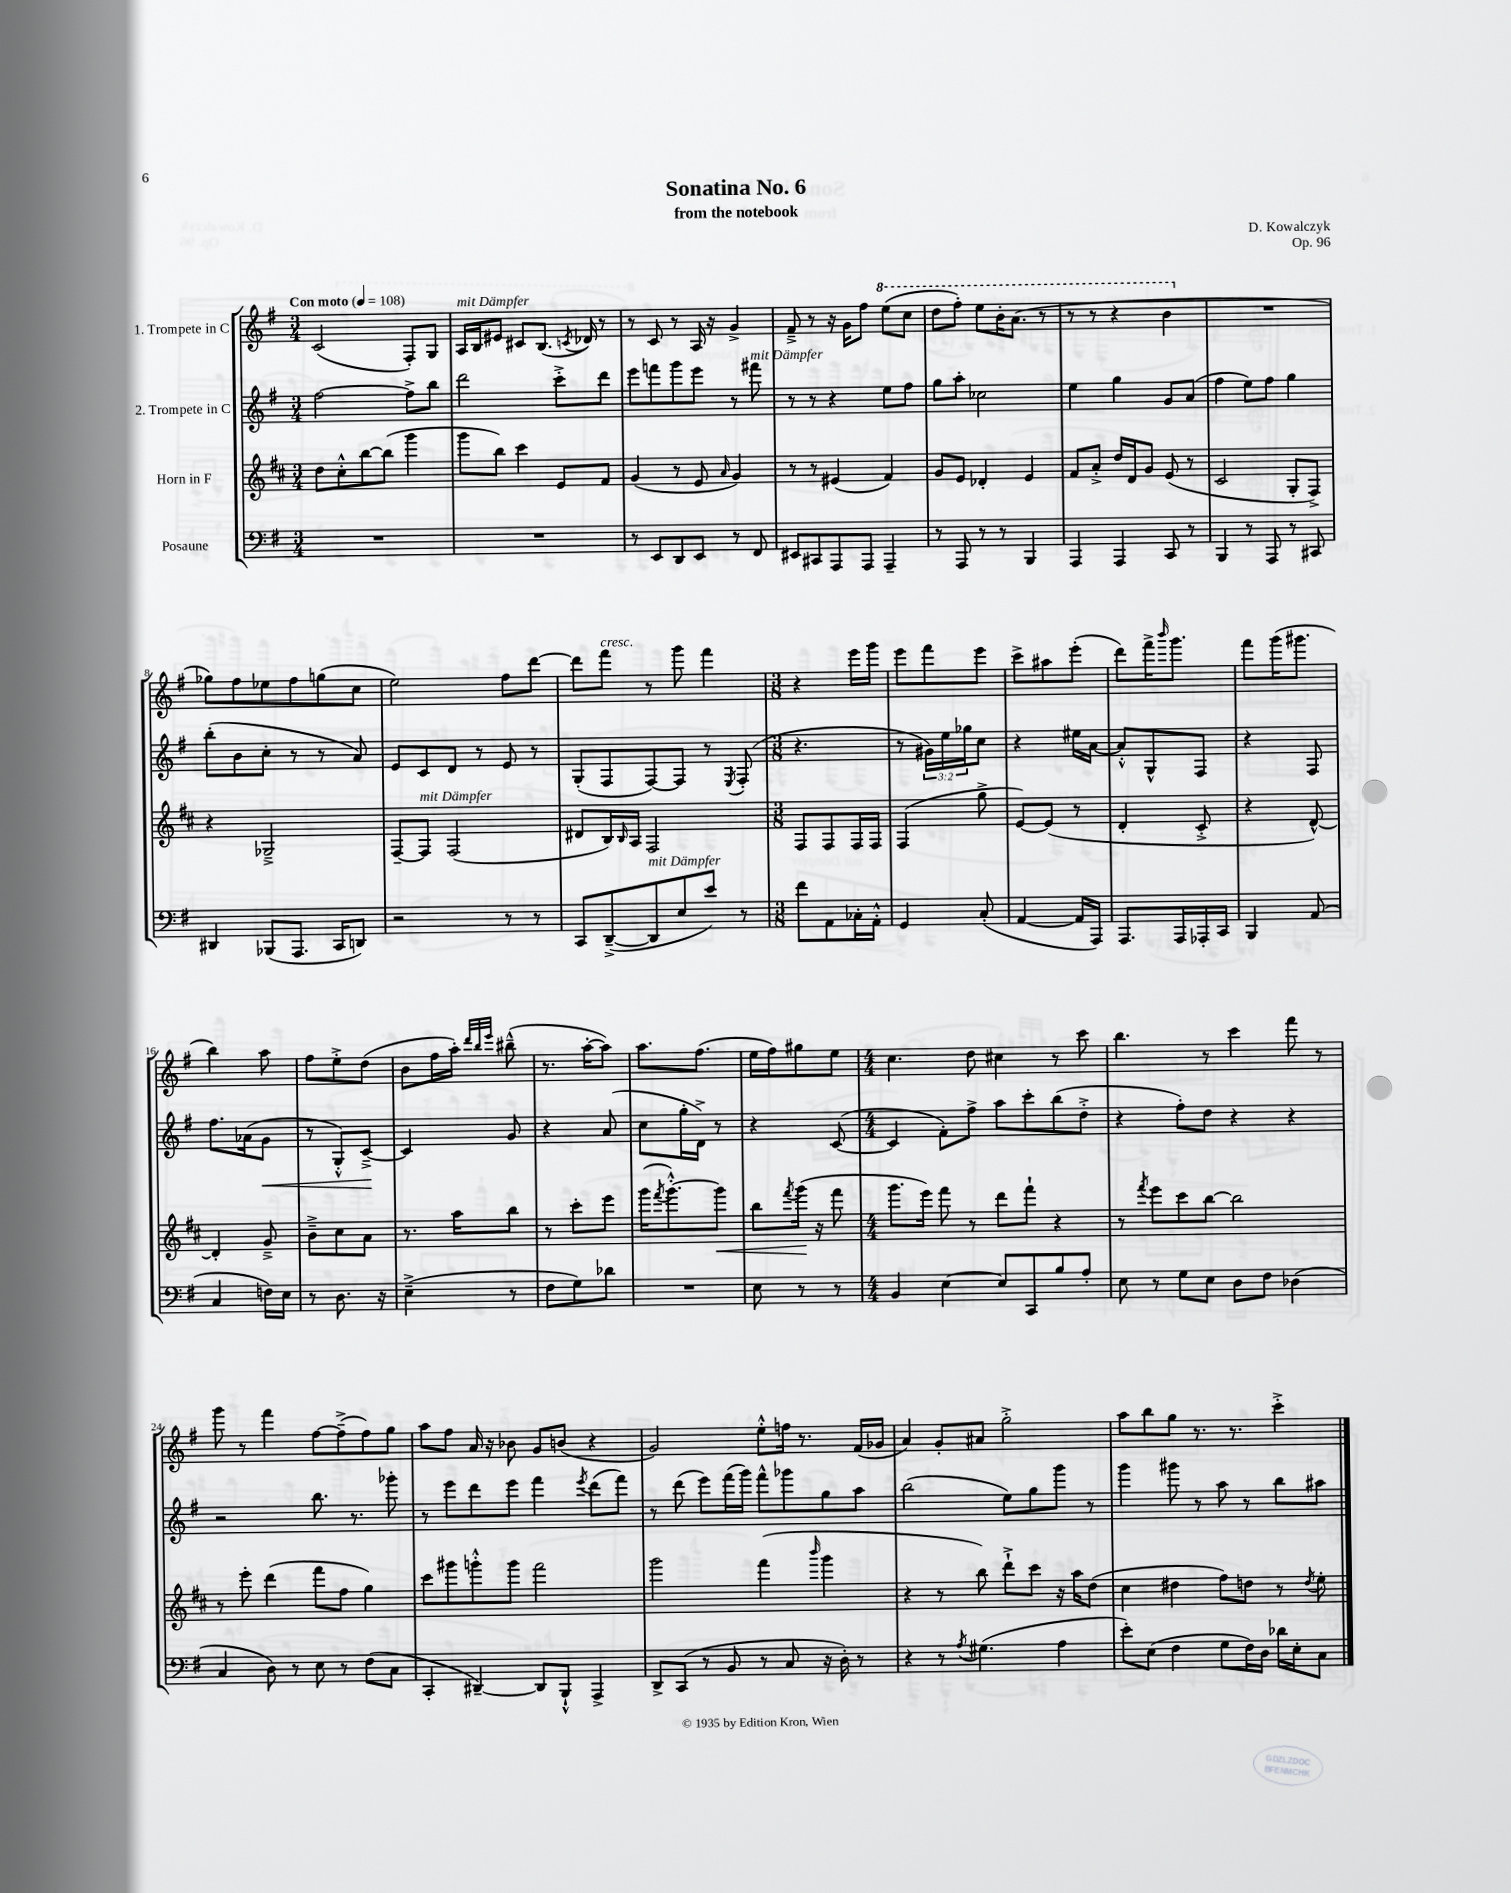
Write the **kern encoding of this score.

**kern	**kern	**dynam	**kern	**dynam	**kern
*part4	*part3	*part3	*part2	*part2	*part1
*staff4	*staff3	*staff3	*staff2	*staff2	*staff1
*I"Posaune	*I"Horn in F	*	*I"2. Trompete in C	*	*I"1. Trompete in C
*clefF4	*clefG2	*	*clefG2	*	*clefG2
*k[f#]	*k[f#c#]	*	*k[f#]	*	*k[f#]
*M3/4	*M3/4	*	*M3/4	*	*M3/4
*MM108	*MM108	*	*MM108	*	*MM108
=1	=1	=1	=1	=1	=1
!	!	!	!	!	!LO:TX:a:B:t=Con moto
2.r	8dd\L	.	[2ff#\	.	(2c/
.	8cc#'^^\	.	.	.	.
.	[8bb\	.	.	.	.
.	(8bb\J]	.	.	.	.
.	4ggg\	.	8ff#^\L]	.	8F#'/L)
.	.	.	8bb\J	.	8G/J
=2	=2	=2	=2	=2	=2
!	!	!	!	!	!LO:TX:a:i:t=mit Dämpfer
2.r	8ggg\L	.	2ddd\	.	16A/LL
.	.	.	.	.	16B/J
.	8bb\J)	.	.	.	8e#X/J
.	4ccc#\	.	.	.	8c#X/L
.	.	.	.	.	(8.B/J
.	8e/L	.	8ccc'^\L	.	.
.	.	.	.	.	8qcn/
.	.	.	.	.	16d-X/)
.	8f#/J	.	8ddd\J	.	8r
=3	=3	=3	=3	=3	=3
8r	(4g/	.	8eee\L	.	8r
8EE/L	.	.	8fffn\	.	8c/
8DD/	8r	.	8ggg\	.	8r
8EE/J	8e/	.	8eee\J	.	16A/
.	.	.	.	.	16r
.	16qqa/	.	.	.	.
8r	4g/)	.	8r	.	4g^/
!	!	!	!LO:TX:a:i:t=mit Dämpfer	!	!
8FF#/	.	.	8fff#X\	.	.
=4	=4	=4	=4	=4	=4
8EE#X/L	8r	.	8r	.	8f#~^/
8CC#X/	8r	.	8r	.	8r
8AAA/	(4e#X/	.	4r	.	16r
.	.	.	.	.	16g\KL
8AAA/J	.	.	.	.	8ff#\J
*	*	*	*	*	*8va
4AAA~/	4f#/)	.	8ee\L	.	(8eee\L
.	.	.	8ff#\J	.	8ccc\J
=5	=5	=5	=5	=5	=5
8r	8g/L	.	8gg\L	.	8ddd\L
8AAA/	8e/J	.	8aa'\J	.	8fff#'\J)
8r	4d-X'/	.	2cc-X\	.	8eee\L
8r	.	.	.	.	16bb'\K
.	.	.	.	.	(8.aa\J
4BBB/	4e/	.	.	.	.
.	.	.	.	.	8r
=6	=6	=6	=6	=6	=6
4AAA/	8f#/L	.	4ee\	.	8r
.	8a'^/J	.	.	.	8r
4AAA/	16dd/LL	.	4gg\	.	4r
.	16d/J	.	.	.	.
.	8g/J	.	.	.	.
8CC/	(8e/	.	8g/L	.	4bb\
8r	8r	.	(8a/J	.	.
=7	=7	=7	=7	=7	=7
*	*	*	*	*	*X8va
4BBB/	2c#/	.	4ff#\	.	2.r
8r	.	.	8ee\L)	.	.
8AAA/	.	.	8ff#\J	.	.
8r	8G'/L	.	4gg\	.	.
8CC#X/	8F#^/J)	.	.	.	.
!!LO:LB:g=z
=8	=8	=8	=8	=8	=8
4DD#X/	4r	.	(8bb'\L	.	8gg-X\L)
.	.	.	8b\	.	8ff#\
(8BBB-X/L	2G-X~^/	.	8cc'\J	.	8ee-X\
8.AAA/J	.	.	8r	.	8ff#\
.	.	.	8r	.	(8ggn\
16CC/KL	.	.	.	.	.
8DDn/J)	.	.	8a/)	.	8cc\J
=9	=9	=9	=9	=9	=9
2r	[8F#~/L	.	8e/L	.	2ee\)
!	!LO:TX:a:i:t=mit Dämpfer	!	!	!	!
.	8F#/J]	.	8c/	.	.
.	(2F#/	.	8d/J	.	.
.	.	.	8r	.	.
8r	.	.	8e/	.	8ff#\L
8r	.	.	8r	.	[8ddd\J
=10	=10	=10	=10	=10	=10
8CC/L	8d#X/L	.	(8G'/L	.	8ddd\L]
!	!	!	!	!	!LO:TX:a:i:t=cresc.
([8DD~^/	16B/L)	.	8F#/	.	8fff#\J
.	16qqB/	.	.	.	.
.	16A/JJ	.	.	.	.
!LO:TX:a:i:t=mit Dämpfer	!	!	!	!	!
8DD/]	2F#/	.	[8F#/)	.	8r
8E/	.	.	8F#/J]	.	8ggg\
8e/J)	.	.	8r	.	4fff#\
.	.	.	8qE/	.	.
8r	.	.	(8F#'/	.	.
=11	=11	=11	=11	=11	=11
*M3/8	*M3/8	*	*M3/8	*	*M3/8
8f#\L	8F#/L	.	4.r	.	4r
8AA\	8F#/	.	.	.	.
16C-X'\L	16F#/L	.	.	.	16eee\LL
16AA'^^\JJ	16F#/JJ	.	.	.	16ggg\JJ
=12	=12	=12	=12	=12	=12
4GG/	(4F#/	.	8r	.	8eee\L
.	.	.	24g#X\LL)	.	8fff#\
.	.	.	24ee\	.	.
.	.	.	24gg-X\J	.	.
(8C'/	8gg^\	.	8cc\J	.	8eee\J
=13	=13	=13	=13	=13	=13
[4AA/	[8e/L)	.	4r	.	8ccc^\L
.	(8e/J]	.	.	.	8aa#X\
16AA/LL]	8r	.	16ee#X\LL	.	(8eee'\J
16AAA/JJ)	.	.	[16a\JJ	.	.
=14	=14	=14	=14	=14	=14
8.AAA/L	4d'/	.	8a'^^/L]	.	8ddd\L)
.	.	.	8G^^/	.	16fff#^\K
.	.	.	.	.	16qqbbb/
16AAA/L	.	.	.	.	8.ggg\J
16AAA-X'/	8c#'^/	.	8F#/J	.	.
16CC/JJ	.	.	.	.	.
=15	=15	=15	=15	=15	=15
4BBB/	4r	.	4r	.	8fff#\L
.	.	.	.	.	(16ggg\K
.	.	.	.	.	8.ggg#X\J
(8AA/	[8d^^/)	.	8F#/	.	.
!!LO:LB:g=z
=16	=16	=16	=16	=16	=16
4C/	4d'/]	.	8.ff#\L	.	4bb\)
.	.	.	(16a-X\k	.	.
!	!	!	!	!LO:HP:b	!
16Fn\LL)	8g~^/	.	8g\J	<	8aa\
16E\JJ	.	.	.	.	.
=17	=17	=17	=17	=17	=17
8r	8b~^\L	.	8r	.	8ff#\L
8.D\	8cc#\	.	8G'^^/L)	.	8ee'^\
.	8a\J	.	[8c~^/J	.	(8dd\J
16r	.	.	.	.	.
.	.	.	.	[	.
=18	=18	=18	=18	=18	=18
(4E~^\	8.r	.	4c/]	.	8b\L
.	.	.	.	.	16ff#\L
.	16aa\KL	.	.	.	16aa'\JJ)
.	.	.	.	.	32qqddd/LLL
.	.	.	.	.	32qqbb/
.	.	.	.	.	32qqeee/JJJ
8r	8bb\J	.	8g/	.	(8bb#X~^^\
=19	=19	=19	=19	=19	=19
8F#\L	8r	.	4r	.	8.r
8G\)	8ccc#'\L	.	.	.	.
.	.	.	.	.	[16aa'\KL
8d-X\J	8eee\J	.	(8a/	.	8aa\J])
=20	=20	=20	=20	=20	=20
4.r	(16ggg\KL	.	8cc\L	.	8.aa\L
.	8qfff#/	.	.	.	.
.	[8.ggg'^^\)	.	.	.	.
.	.	.	16gg'\L	.	.
.	.	.	16d^\JJ)	.	(8.ff#\J
!	!	!LO:HP:b	!	!	!
.	8ggg\J]	<	8r	.	.
=21	=21	=21	=21	=21	=21
8E\	8bb\L	.	4r	.	16ee\LL
.	.	.	.	.	16ff#\J)
.	8qfff#/	.	.	.	.
8r	(16ggg\Jk	.	.	.	8gg#X\
.	16r	[	.	.	.
8r	8fff#\	.	([8c/	.	8ee\J
=22	=22	=22	=22	=22	=22
*M4/4	*M4/4	*	*M4/4	*	*M4/4
4BB/	8.ggg\L	.	4c/]	.	4.cc\
.	16eee\Jk)	.	.	.	.
[4E\	8fff#\	.	8f#'\L)	.	.
.	8r	.	8ff#^\J	.	8dd\
8E/L]	8ddd\L	.	8aa\L	.	4cc#X\
8CC/	8fff#`\J	.	8ccc'\	.	.
8B/	4r	.	(8bb\	.	8r
8A'/J	.	.	8dd'^\J	.	8ccc\
=23	=23	=23	=23	=23	=23
8E\	8r	.	4r	.	4.bb\
.	8qfff#/	.	.	.	.
8r	8eee\L	.	.	.	.
8G\L	8ccc#\	.	8ff#'\L)	.	.
8E\J	[8bb\J	.	8dd\J	.	8r
8D\L	2bb\]	.	4r	.	4ccc\
8F#\J	.	.	.	.	.
(4D-X\	.	.	4r	.	8fff#\
.	.	.	.	.	8r
!!LO:LB:g=z
=24	=24	=24	=24	=24	=24
4C/	8r	.	2r	.	8ggg\
.	8eee'\	.	.	.	8r
8D\)	(4ddd\	.	.	.	4fff#\
8r	.	.	.	.	.
8E\	8fff#\L	.	8.bb\	.	[8ff#\L
8r	8ff#\J	.	.	.	(8ff#~^\]
.	.	.	8.r	.	.
(8F#\L	4gg\)	.	.	.	8ff#\)
8C\J	.	.	8ggg-X'\	.	8gg\J
=25	=25	=25	=25	=25	=25
4CC'/	8ccc#\L	.	8r	.	8aa\L
.	8ggg#X\	.	8eee\L	.	8ff#\J
[4DD#X~/)	8gggn'^^\	.	8ddd\	.	16a/
.	.	.	.	.	16r
.	8ggg\J	.	8eee\J	.	8b-X\
8DD#/L]	2fff#\	.	4fff#\	.	8g/L
8BBB`^^/J	.	.	.	.	(8bn/J
.	.	.	8qeee/	.	.
4AAA^/	.	.	(8ddd\L	.	4r
.	.	.	8fff#\J)	.	.
=26	=26	=26	=26	=26	=26
8DD^/L	2ggg\	.	8r	.	2g/)
(8CC/J	.	.	(8ddd\	.	.
8r	.	.	8eee\L)	.	.
8BB/	.	.	(16fff#\L	.	.
.	.	.	16ggg\JJ)	.	.
8r	(4fff#\	.	8fff#^^\L	.	8ee'^^\L
8C/	.	.	8ggg-X\	.	16ffn\Jk
.	.	.	.	.	8.r
.	16qqbbb/	.	.	.	.
16r	4ggg\	.	8gg\	.	.
16D'\)	.	.	.	.	.
8r	.	.	8aa\J	.	(16f#/LL
.	.	.	.	.	16g-X/JJ
=27	=27	=27	=27	=27	=27
4r	4r	.	(2bb\	.	4a/)
8r	8r	.	.	.	8g'/L
8qA/	.	.	.	.	.
(4.G#X\	8bb\)	.	.	.	8a#X/J
.	8ddd`^\L	.	8ee\L)	.	2gg'^\
.	8ccc#\J	.	8gg\	.	.
4A\	16r	.	8ggg\J	.	.
.	16aa\KL	.	.	.	.
.	(8dd\J	.	8r	.	.
=28	=28	=28	=28	=28	=28
8e'\L)	4cc#\	.	4ggg\	.	8aa\L
(8E\J	.	.	.	.	8bb\
4F#\	4dd#X\	.	8ggg#X\	.	8gg\J
.	.	.	8r	.	8.r
8G\L	8ff#\L)	.	8aa\	.	.
.	.	.	.	.	8.r
16F#\L)	8ddn\J	.	8r	.	.
16D\JJ	.	.	.	.	.
16d-X\LL	8r	.	8bb\L	.	4ccc'^\
16E'\J	.	.	.	.	.
.	8qdd/	.	.	.	.
8C\J	8ee'\	.	8aa#X\J	.	.
==	==	==	==	==	==
*-	*-	*-	*-	*-	*-
